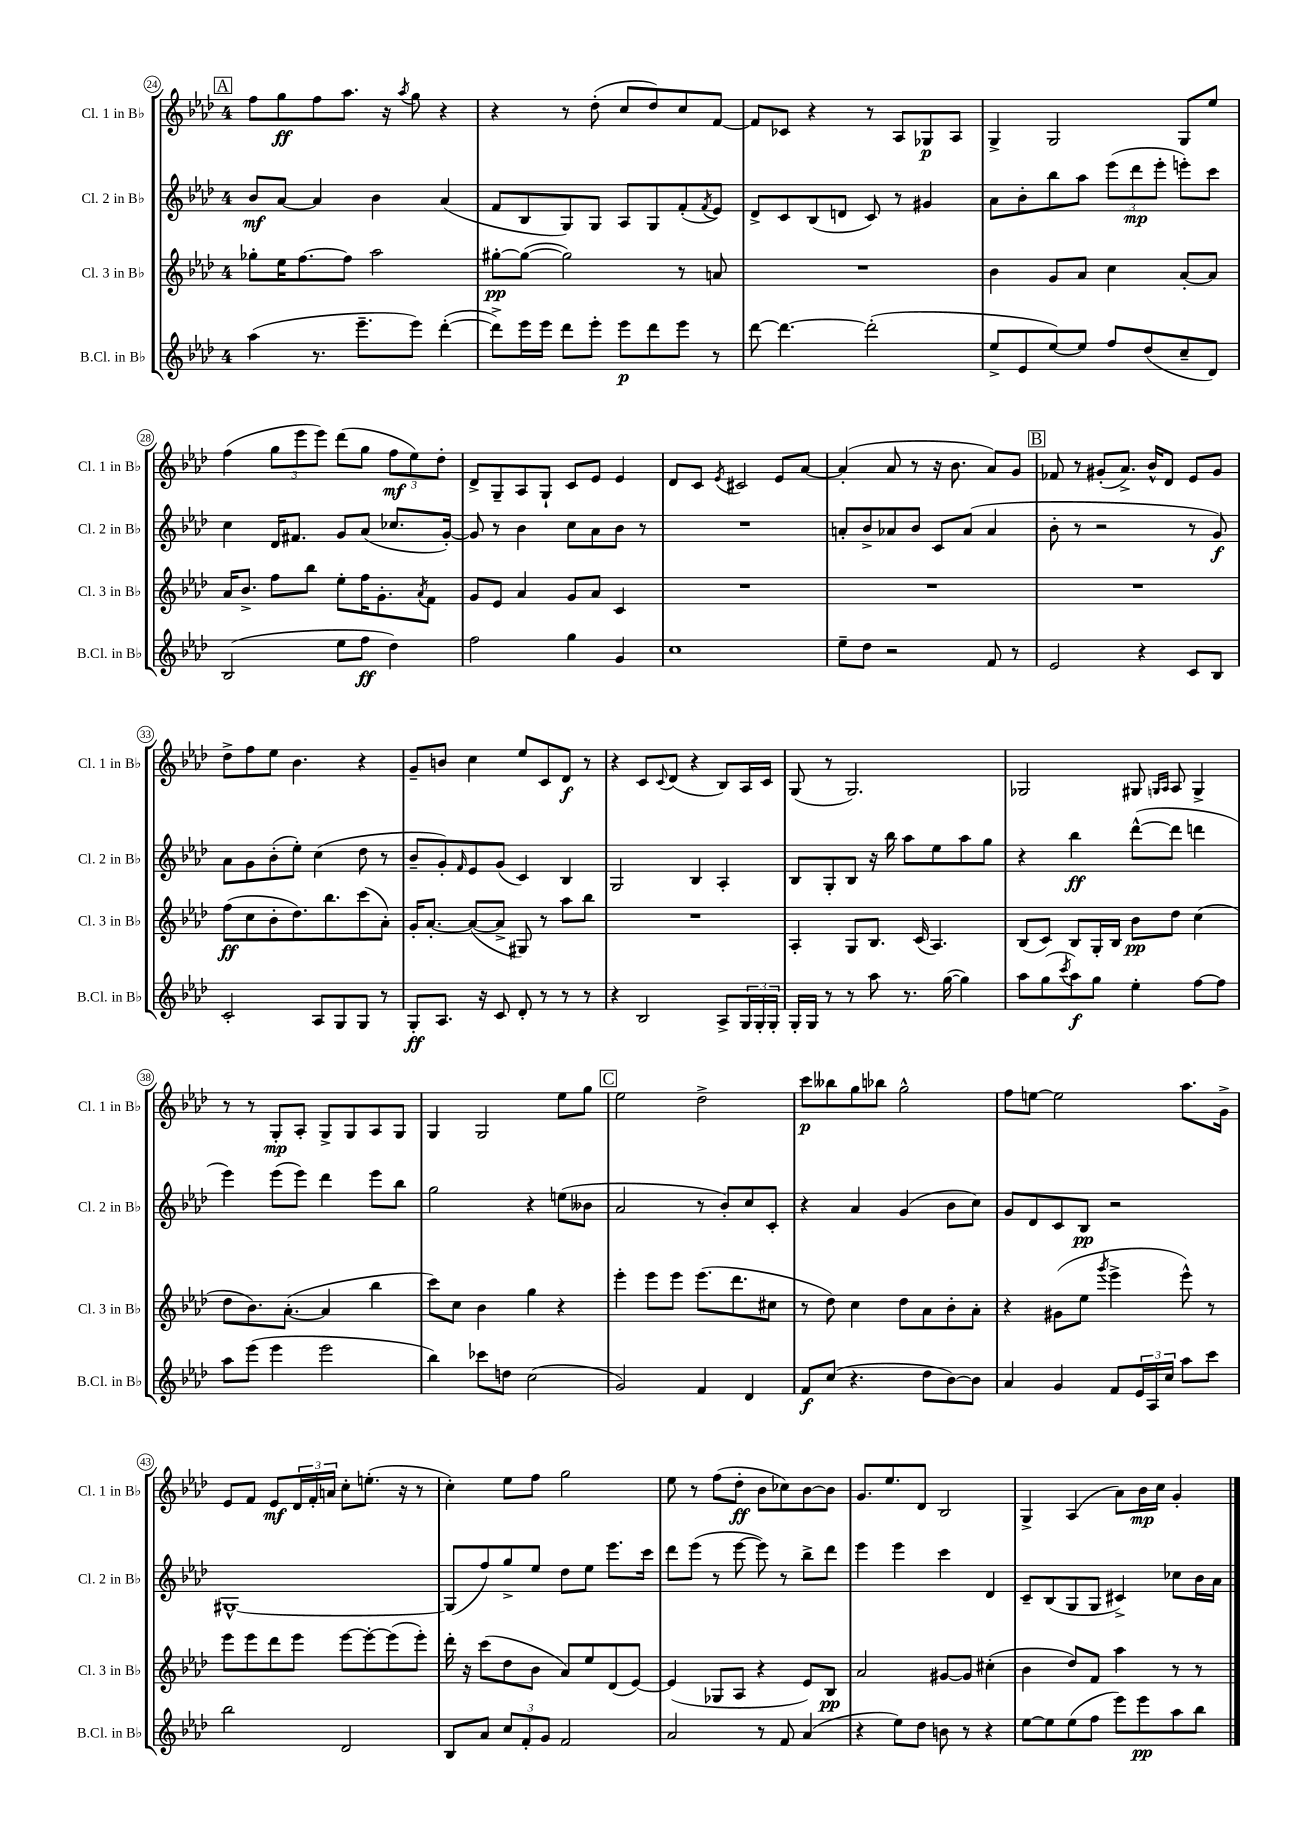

**kern	**kern	**kern	**kern
*staff4	*staff3	*staff2	*staff1
*clefG2	*clefG2	*clefG2	*clefG2
*k[b-e-a-d-]	*k[b-e-a-d-]	*k[b-e-a-d-]	*k[b-e-a-d-]
*M4/4	*M4/4	*M4/4	*M4/4
(4aa-\	8gg-'\L	8b-/L	8ff\L
.	16ee-\K	[8a-/J	8gg\
.	[8.ff\	.	.
8.r	.	4a-/]	8ff\
.	8ff\]J	.	8.aa-\J
8.eee-~\L	.	.	.
.	2aa-\	4b-\	.
.	.	.	16r
.	.	.	8qaa-/
8eee-\J)	.	.	8gg\
([4ddd-'\	.	(4a-/	4r
=	=	=	=
8ddd-^\]L)	[8gg#'\L	8f/L	4r
16eee-\L	(8gg#\_J	8B-/	.
16eee-\JJ	.	.	.
8ddd-\L	2gg#\])	8G/)	8r
8eee-'\J	.	8G/J	(8dd-'\
8eee-\L	.	8A-/L	8cc/L
8ddd-\	.	8G/	8dd-/)
8eee-\J	8r	(8f'/	8cc/
.	.	8qf/	.
8r	8a/	8e-/J)	[8f/J
=	=	=	=
[8ddd-\	1r	8d-^/L	8f/]L
4.ddd-\_	.	8c/	8c-/J
.	.	(8B-/	4r
.	.	8d/J	.
(2ddd-'\]	.	8c/)	8r
.	.	8r	8A-/L
.	.	4g#/	8G-/
.	.	.	8A-/J
=	=	=	=
8ee-^/L	4b-\	8a-\L	4G^/
8e-/	.	8b-'\	.
[8ee-/)	8g/L	8bb-\	2G/
8ee-/]J	8a-/J	8aa-\J	.
8ff/L	4cc\	(12eee-\L	.
.	.	12ddd-\	.
(8dd-/	.	.	.
.	.	12eee-'\J	.
8cc~/	[8a-'/L	8eee'\L)	8G/L
8d-/J)	8a-/]J	8ccc\J	8ee-/J
=	=	=	=
(2B-/	16a-/LK	4cc\	(4ff\
.	8.b-^/J	.	.
.	8ff\L	16d-/LK	12gg\L
.	.	8.f#/J	.
.	.	.	12eee-\
.	8bb-\J	.	.
.	.	.	12eee-\J)
8ee-\L	8ee-'\L	8g/L	(8ddd-\L
8ff\J	16ff\K	(8a-/J	8gg\J
.	8.g'\	.	.
4dd-\)	.	8.cc-/L	12ff\L
.	.	.	12ee-\)
.	8qa-/	.	.
.	8f\J	.	.
.	.	.	12dd-'\J
.	.	[16g'/Jk)	.
=	=	=	=
2ff\	8g/L	8g/]	8d-^/L
.	8e-/J	8r	8G~/
.	4a-/	4b-\	8A-/
.	.	.	8G`/J
4gg\	8g/L	8cc\L	8c/L
.	8a-/J	8a-\	8e-/J
4g/	4c/	8b-\J	4e-/
.	.	8r	.
=	=	=	=
1cc	1r	1r	8d-/L
.	.	.	8c/J
.	.	.	8qe-/
.	.	.	2c#/
.	.	.	8e-/L
.	.	.	[8a-/J
=	=	=	=
8ee-~\L	1r	8a'/L	(4a-'/]
8dd-\J	.	8b-^/	.
2r	.	8a-/	8a-/
.	.	8b-/J	8r
.	.	8c/L	16r
.	.	.	8.b-\
.	.	(8a-/J	.
8f/	.	4a-/	8a-/L)
8r	.	.	8g/J
=	=	=	=
2e-/	1r	8b-'\	8f-/
.	.	8r	8r
.	.	2r	(8g#'/L
.	.	.	8.a-^/J)
4r	.	.	.
.	.	.	16b-^^/LK
.	.	.	8d-/J
8c/L	.	8r	8e-/L
8B-/J	.	8g/)	8g#/J
=	=	=	=
2c'/	(8ff\L	8a-\L	8dd-^\L
.	8cc\	8g\	8ff\
.	8b-'\	(8b-'\	8ee-\J
.	8.dd-\)	8ee-'\J)	4.b-\
8A-/L	.	(4cc\	.
.	8.bb-\	.	.
8G/	.	.	.
8G/J	(8ccc\	8dd-\	4r
8r	8a-'\J)	8r	.
=	=	=	=
8G'/L	16g'/LK	8b-~/L	8g~/L
.	[8.a-'/J	.	.
8.A-/J	.	8g'/)	8b/J
.	.	16qqf/	.
.	(8a-/_L	8e-/	4cc\
16r	.	.	.
8c/	8a-^/]J	(8g/J	.
8d-'/	8G#/)	4c/)	8ee-/L
8r	8r	.	8c/
8r	8aa-\L	4B-/	8d-/J
8r	8bb-\J	.	8r
=	=	=	=
4r	1r	2G/	4r
2B-/	.	.	8c/L
.	.	.	8qqc/
.	.	.	(8d-/J
.	.	4B-/	4r
8A-^/L	.	4A-'/	8B-/L)
24G/L	.	.	16A-/L
24G'/	.	.	.
.	.	.	16c/JJ
24G'/JJ	.	.	.
=	=	=	=
16G'/LL	4A-'/	8B-/L	(8G/
16G/JJ	.	.	.
8r	.	8G'/	8r
8r	8G/L	8B-/J	2.G/)
8aa-\	8.B-/J	16r	.
.	.	16bb-\	.
8.r	.	8aa-\L	.
.	(16c/	.	.
.	4.A-/)	8ee-\	.
([16gg\	.	.	.
4gg\])	.	8aa-\	.
.	.	8gg\J	.
=	=	=	=
8aa-\L	(8B-/L	4r	2G-/
(8gg\	8c/J)	.	.
8qccc/	.	.	.
8aa-\)	8B-/L	4bb-\	.
8gg\J	16G'/L	.	.
.	16B-/JJ	.	.
4ee-'\	8b-\L	([8ddd-^^\L	8G#/
.	.	.	16qqG/LL
.	.	.	16qqA-/JJ
.	8dd-\J	8ddd-\]J	8A-/
[8ff\L	(4cc\	4ddd\	4G^/
8ff\]J	.	.	.
=	=	=	=
8aa-\L	8dd-\L	4eee-\)	8r
(8eee-\J	8.b-\)	.	8r
4eee-\	.	(8eee-\L	8G'/L
.	([8.a-'\J	.	.
.	.	8eee-\J)	8A-'/J
2eee-\	4a-/]	4ddd-\	8G^/L
.	.	.	8G/
.	4bb-\	8eee-\L	8A-/
.	.	8bb-\J	8G/J
=	=	=	=
4bb-\)	8ccc\L)	2gg\	4G/
.	8cc\J	.	.
8ccc-\L	4b-\	.	2G/
8dd\J	.	.	.
(2cc\	4gg\	4r	.
.	4r	(8ee\L	8ee-\L
.	.	8b--\J	8gg\J
=	=	=	=
2g/)	4eee-'\	2a-/	2ee-\
.	8eee-\L	.	.
.	8eee-\J	.	.
4f/	(8.eee-\L	8r	2dd-^\
.	.	8b-'/L)	.
.	8.ddd-\	.	.
4d-/	.	8cc/	.
.	8cc#\J	8c'/J	.
=	=	=	=
8f/L	8r	4r	8ccc\L
(8cc/J	8dd-\)	.	8bb--\
4.r	4cc\	4a-/	8gg\
.	.	.	8bb-\J
.	8dd-\L	(4g/	2gg^^\
8dd-\L	8a-\	.	.
[8b-\)	8b-'\	8b-\L	.
8b-\]J	8a-'\J	8cc\J)	.
=	=	=	=
4a-/	4r	8g/L	8ff\L
.	.	8d-/	[8ee\J
4g/	(8g#\L	8c/	2ee\]
.	8ee-\J	8B-/J	.
.	8qggg/	.	.
8f/L	4eee-^\	2r	.
24e-/L	.	.	.
24A-/	.	.	.
24cc/JJ	.	.	.
8aa-\L	8eee-^^\)	.	8.aa-\L
8ccc\J	8r	.	.
.	.	.	16g^\Jk
=	=	=	=
2bb-\	8eee-\L	[1G#^^	8e-/L
.	8eee-\	.	8f/J
.	8ddd-\	.	8e-/L
.	8eee-\J	.	24d-/L
.	.	.	24f'/
.	.	.	24a/JJ
2d-/	[8eee-\L	.	8cc'\L
.	8eee-'\_	.	(8.ee'\J
.	(8eee-\]	.	.
.	.	.	16r
.	8eee-'\J)	.	8r
=	=	=	=
8B-/L	16ddd-'\	(8G#/]L	4cc'\)
.	16r	.	.
8a-/J	(8ccc\L	8ff/)	.
12cc/L	8dd-\	8gg^/	8ee-\L
12f'/	.	.	.
.	8b-\J	8ee-/J	8ff\J
12g/J	.	.	.
2f/	8a-/L)	8dd-\L	2gg\
.	8ee-/	8ee-\J	.
.	(8d-/	8.eee-\L	.
.	[8e-/J)	.	.
.	.	16ccc\Jk	.
=	=	=	=
2a-/	(4e-/]	8ddd-\L	8ee-\
.	.	(8eee-\J	8r
.	8G-/L	8r	(8ff\L
.	8A-/J	[8eee-\	8dd-'\J
8r	4r	8eee-\])	8b-\L
8f/	.	8r	8cc-\)
(4a-/	8e-/L)	8bb-^\L	[8b-\
.	8B-/J	8ddd-\J	8b-\]J
=	=	=	=
4r	2a-/	4eee-\	8.g/L
.	.	.	8.ee-/
8ee-\L)	.	4eee-\	.
8dd-\J	.	.	8d-/J
8b\	[8g#/L	4ccc\	2B-/
8r	8g#/]J	.	.
4r	(4cc#'\	4d-/	.
=	=	=	=
[8ee-\L	4b-\	8c~/L	4G^/
8ee-\]	.	(8B-/	.
(8ee-\	8dd-/L)	8G/	(4A-/
8ff\J	8f/J	8G/J	.
8eee-\L)	4aa-\	4c#^/)	8a-\L)
8eee-\	.	.	16b-\L
.	.	.	16cc\JJ
8aa-\	8r	8cc-\L	4g'/
8bb-\J	8r	16b-\L	.
.	.	16a-\JJ	.
==	==	==	==
*-	*-	*-	*-
